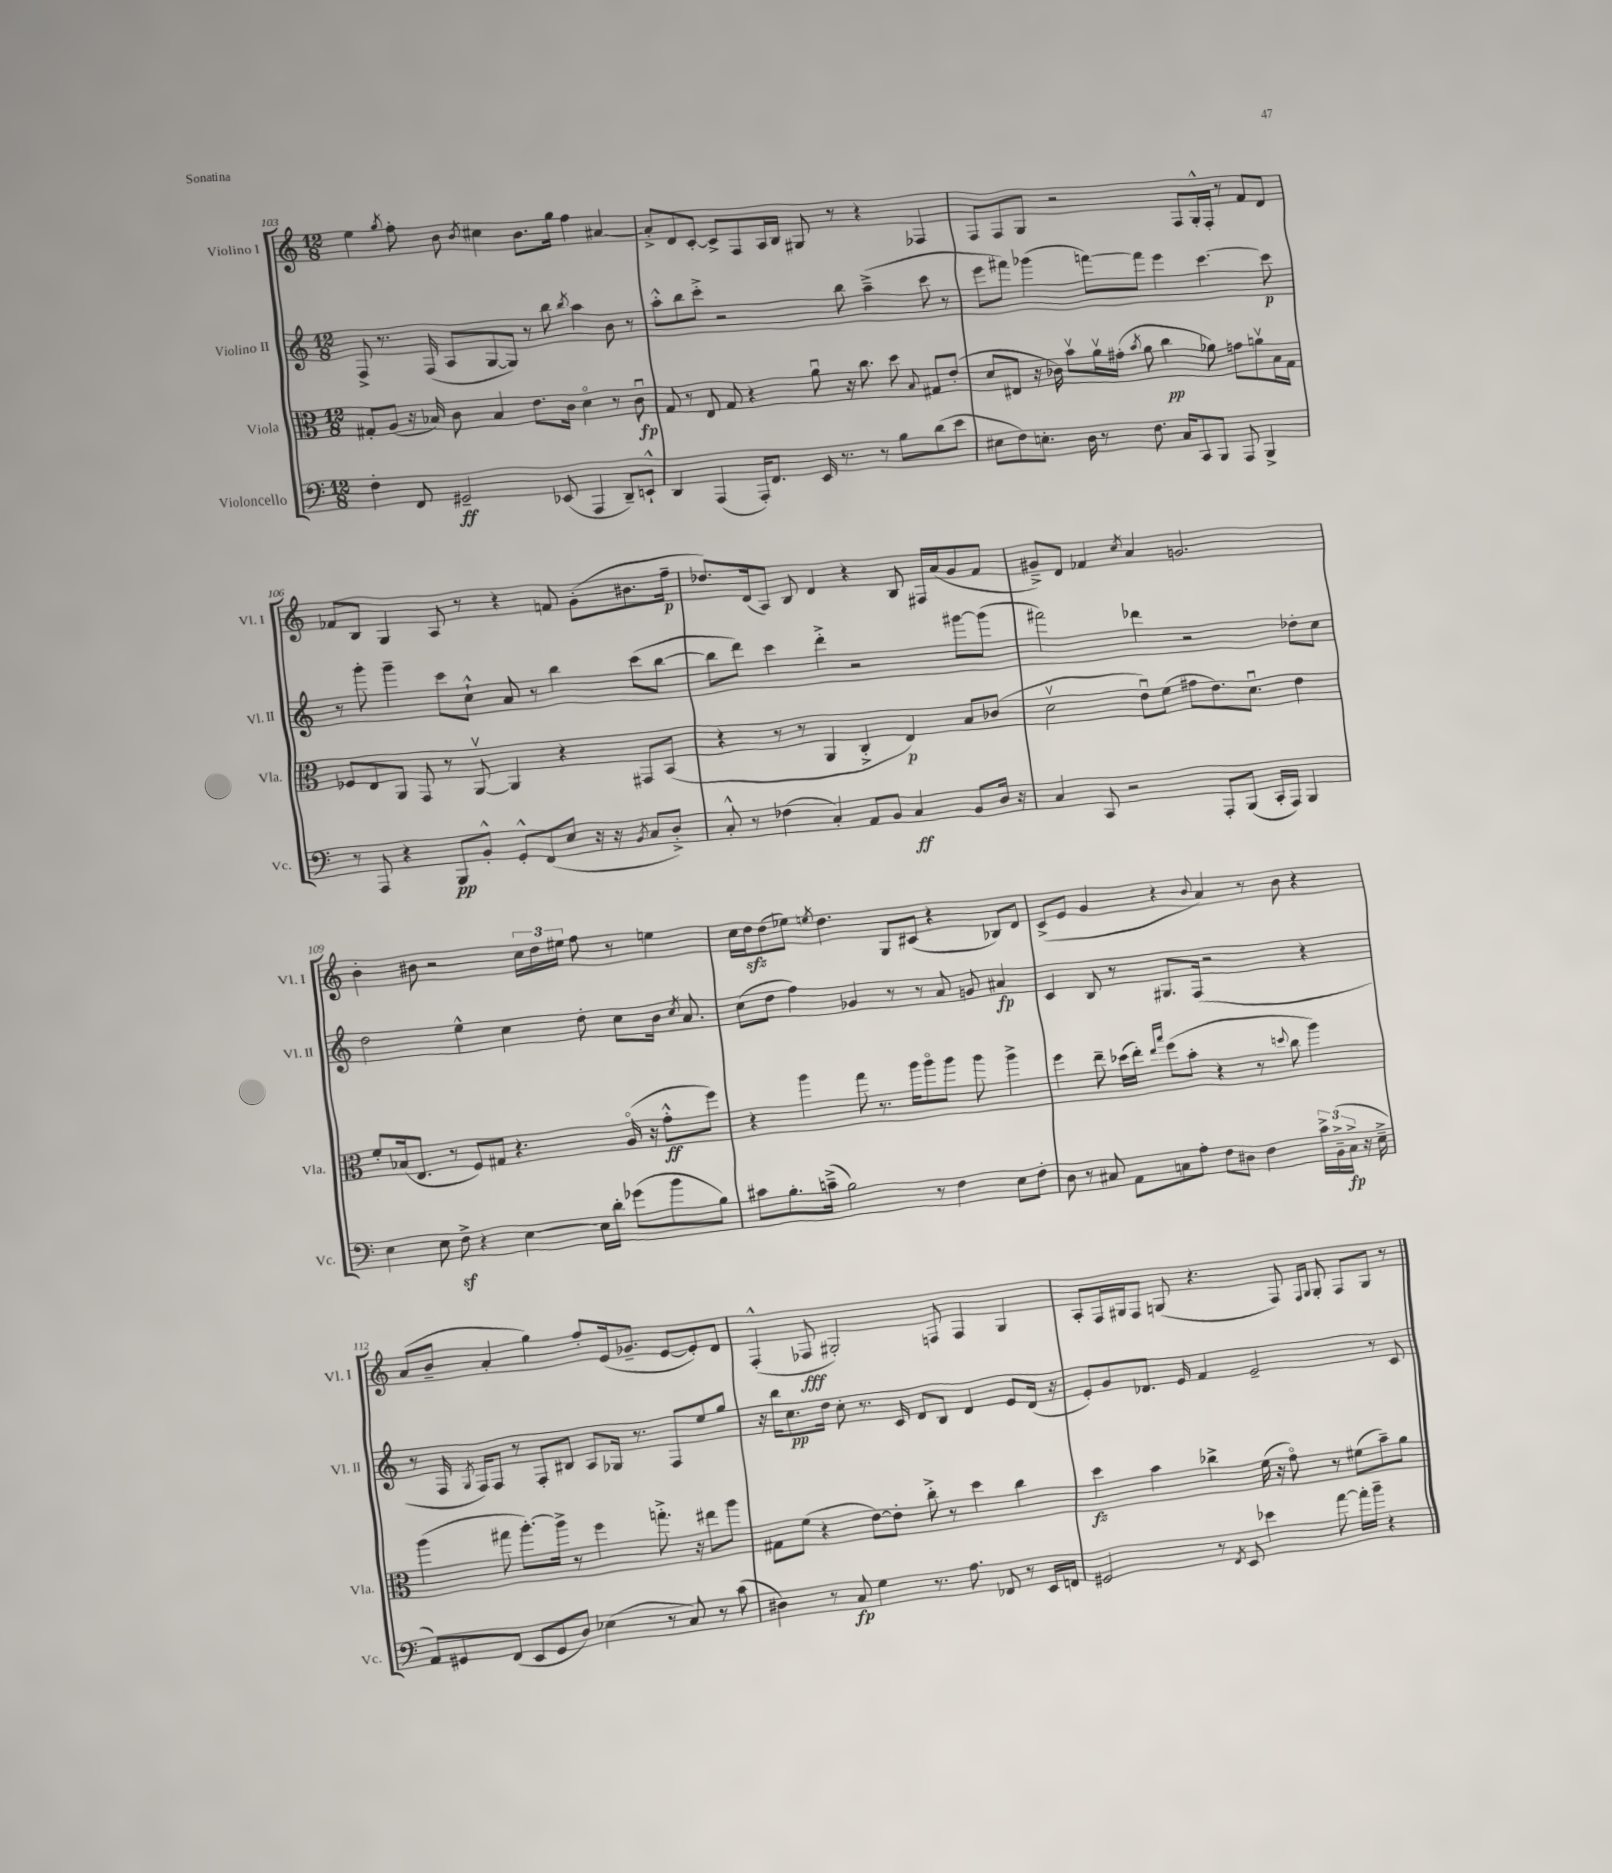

**kern	**kern	**kern	**kern
*staff4	*staff3	*staff2	*staff1
*clefF4	*clefC3	*clefG2	*clefG2
*k[]	*k[]	*k[]	*k[]
*M12/8	*M12/8	*M12/8	*M12/8
4F'\	8G#'/L	8F^/	4ee\
.	(8A/J	8.r	.
.	.	.	8qgg/
8FF/	16r	.	8ff'\
.	16B-/)	(16F/	.
2GG#~/	8c\	8A/L	8b\
.	.	.	8qb/
.	4B-/	[8G/	4cc#\
.	.	8G/]J)	.
.	8.e\L	8r	8.b\L
(8EE-/	.	8bb\	.
.	16c\Jk	.	16gg\Jk
.	.	8qbb/	.
4AAA/	4do\	4aa\	4ff\
8DD~/L)	8r	8b\	[4a#/
8EE`^^/J	8cu\	8r	.
=	=	=	=
4DD/	8G/	8aa'^^\L	8a#'^/]L
.	8r	8bb\	8d/
(4AAA/	8E/	8ccc'^\J	[8c'/J
.	8G/	2r	8c^/]L
16AAA'/LK)	4r	.	8F/
8.FF/J	.	.	.
.	.	.	16A/L
.	.	.	16B/JJ
16EE/	8au\	.	8G#/
8.r	.	.	.
.	16r	8bb\	8r
.	8.cc\	.	.
8r	.	(4aa~^\	4r
8B\L	8dd\	.	.
.	8qqB/	.	.
(8d\	8G#/L	8ccc\	4F-/
8e\J	(8e'/J	8r	.
=	=	=	=
8E#\L	8d/L	8eee\L	8F/L
8F\)	8E#/J	8fff#\J)	8F/
8.E'\J	16r	(4ggg-\	8G/J
.	16c-\)	.	.
.	8bv\L	.	2r
16D\	.	.	.
8r	16av\L	[8fff\L)	.
.	(16g#'\JJ	.	.
.	8qb/	.	.
8.F\	8a\	8fff\]J	.
.	4cc\	4eee\	.
16C/LK	.	.	.
8CC/	.	.	8F/L
8BBB/J	8a-\)	[4.ccc\	16G'^^/L
.	.	.	16F'/JJ
8AAA/	8g\L	.	8r
4BBB^/	8av\	.	8f/L
.	16B\L	8ccc\]	8d/J
.	16G\JJ	.	.
=	=	=	=
8r	8F-/L	8r	8f-/L
8AAA/	8E/	8ggg'\	8B/J
4r	8AA/J	4ggg~\	4G/
.	8GG/	.	.
8BBB/L	8r	8ccc\L	8A/
8BB'^^/J	[8AAv/	8cc`^^\J	8r
8GG'^^/L	4AA/]	8a/	4r
(8FF/	.	8r	.
8E/J	4r	4bb\	8f/
16r	.	.	(8g'\L
16r	.	.	.
8qBB/	.	.	.
8C/L	8GG#/L	(8ccc\L	8.b#\
8D'^/J)	(8BB/J	[8bb\J	.
.	.	.	16ff~\Jk
=	=	=	=
8C'^^/	4r	8bb\]L	8.dd-/L)
8r	.	8ddd\J)	.
.	.	.	(16d/k
(4F-\	8r	4ccc\	8A/J)
.	8r	.	8B/
4C'/)	4AA/	4ddd'^\	4d/
8AA/L	4C'^/	2r	4r
8BB/J	.	.	.
4C/	4E/)	.	8B/
.	.	.	16F#/LL
.	.	.	(16a/J
8BB/L	8B/L	[8ggg#\L	8g/
16D/Jk	(8c-/J	(8ggg#\]J	8f/J
16r	.	.	.
=	=	=	=
4C/	2dv\	2fff#\)	8g#~^/L)
.	.	.	8d/J
8CC/	.	.	4f-/
2r	.	.	.
.	.	.	8qcc/
.	8eu\L)	4ddd-\	4a/
.	(8f\J	.	.
.	8g#\L	2r	2.g/
8AAA'/L	8.e\)	.	.
(8BBB/J	.	.	.
.	8.du\J	.	.
16CC'/LL	.	.	.
16AAA/JJ)	.	.	.
4BBB/	4e\	8dd-'\L	.
.	.	8cc\J	.
=	=	=	=
4E\	8f'/L	2dd\	4b'\
.	(16B-/k	.	.
.	8.E/J	.	.
8E\	.	.	8b#\
8F^\	8r	.	2r
4r	8F/L)	4ee^^\	.
.	8G#/J	.	.
[4E\	4.r	4cc\	.
.	.	.	24cc\LL
.	.	.	24dd\
.	.	.	24ee#\JJ
16E\]LL	.	8dd'\	8ff\
16d'\JJ	.	.	.
(8g-\L	(16Ao/	8cc\L	8r
.	16r	.	.
8b\	8g'^^\L	16b\Jk	4ee\
.	.	8qcc/	.
.	.	8.a/	.
8B\J)	8ff\J)	.	.
=	=	=	=
8c#\L	4r	(8cc\L	16cc\LL
.	.	.	16dd\J
8.B'\	.	8dd\J	(8dd\
.	4aa\	4ff\)	8ee-\J)
(16c~^\Jk	.	.	.
.	.	.	8qee/
2B\)	.	.	4.dd\
.	8gg\	4g-/	.
.	8.r	.	.
.	.	8r	8G/L
.	16aa\LK	.	.
8r	8aao\	8r	(8c#/J
4F\	8aa\J	8a/	4r
.	8aa\	8g/	.
8E\L	4aa^\	4a#/	8B-/L)
8F'\J	.	.	8d/J
=	=	=	=
8D\	4ff\	4c/	(8c^/L
8r	.	.	8e/J
8C#/	8ee~\	8B/	4g/
8AA\L	(16dd-\LL	8r	.
.	16ee'\JJ)	.	.
.	16qqee/LL	.	.
.	16qqbb/JJ	.	.
8C\	(8ff\L	8.G#/L	4r
8A'\J	8b'\J	.	.
.	.	(16F/Jk	.
.	.	.	8qqb/
8F\L	4r	2r	4a/)
8D#\J	.	.	.
4F\	8r	.	8r
.	8qqdd/	.	.
.	8cc\	.	8b\
24c^\LL	4aa\)	4r	4r
(24BB~^\	.	.	.
24C^\JJ	.	.	.
16r	.	.	.
16E~^\	.	.	.
=	=	=	=
8AA/L)	(4aa\	8r	(8a/L
8GG#/	.	16F/	8b~/J
.	.	8qG/	.
.	.	16F/LK)	.
(8FF/J	8gg#\	8F/J	4a'/
8EE/L	[8.aa'\L)	8r	.
8GG#/	.	8F'/L	4gg\)
.	16aa^\]Jk	.	.
8D/J)	8r	8B#/J	.
(4E-\	4ff\	8A/L	8ff'/L
.	.	16G-/Jk	(16e/k
.	.	8.r	8.g-~/J
8r	8.gg'^\	.	.
8C/)	.	8F/L	[8e/L
.	16r	.	.
8r	8ee#\L	8ee/	8e'/])
(8c\	8aa\J	8gg/J	8d/J
=	=	=	=
4D#\)	8G#\L	16r	(4F'^^/
.	.	16bb\LK	.
.	(8f\J	8.cc\	.
8r	4r	.	8F-/
.	.	16dd\Jk	.
8C/	.	8cc'\	2G#'/)
4G\	[8e\L)	8.r	.
.	8e'\]J	.	.
.	.	16c/	.
8.r	8cc'^\	8d/L	.
.	8r	8B/J	8F/
8.A\	.	.	.
.	4dd\	4d/	4F/
8FF-/	.	.	.
8r	4cc\	8e/L	4G#/
16EE/LL	.	(16d/Jk	.
16FF/JJ	.	16r	.
=	=	=	=
2GG#/	4dd\	8e'/L)	8A'/L
.	.	8g/	16F/L
.	.	.	16G#/J
.	4b\	8.d-/J	8F/J
.	.	.	(8G/
.	.	16e/	.
8r	4cc-^\	4f/	4.r
8qFF/	.	.	.
8EE/	.	.	.
4e-\	(16f\	2e~/	.
.	16r	.	.
.	8go\)	.	8F/)
.	.	.	16qqF/LL
.	.	.	16qqG/JJ
[8a\	8r	.	8G'/
16a'\]LL	(8f#\L	.	8F/L
16b~\JJ	.	.	.
4r	8b~\)	8r	8G/J
.	8a\J	8c/	8r
==	==	==	==
*-	*-	*-	*-
